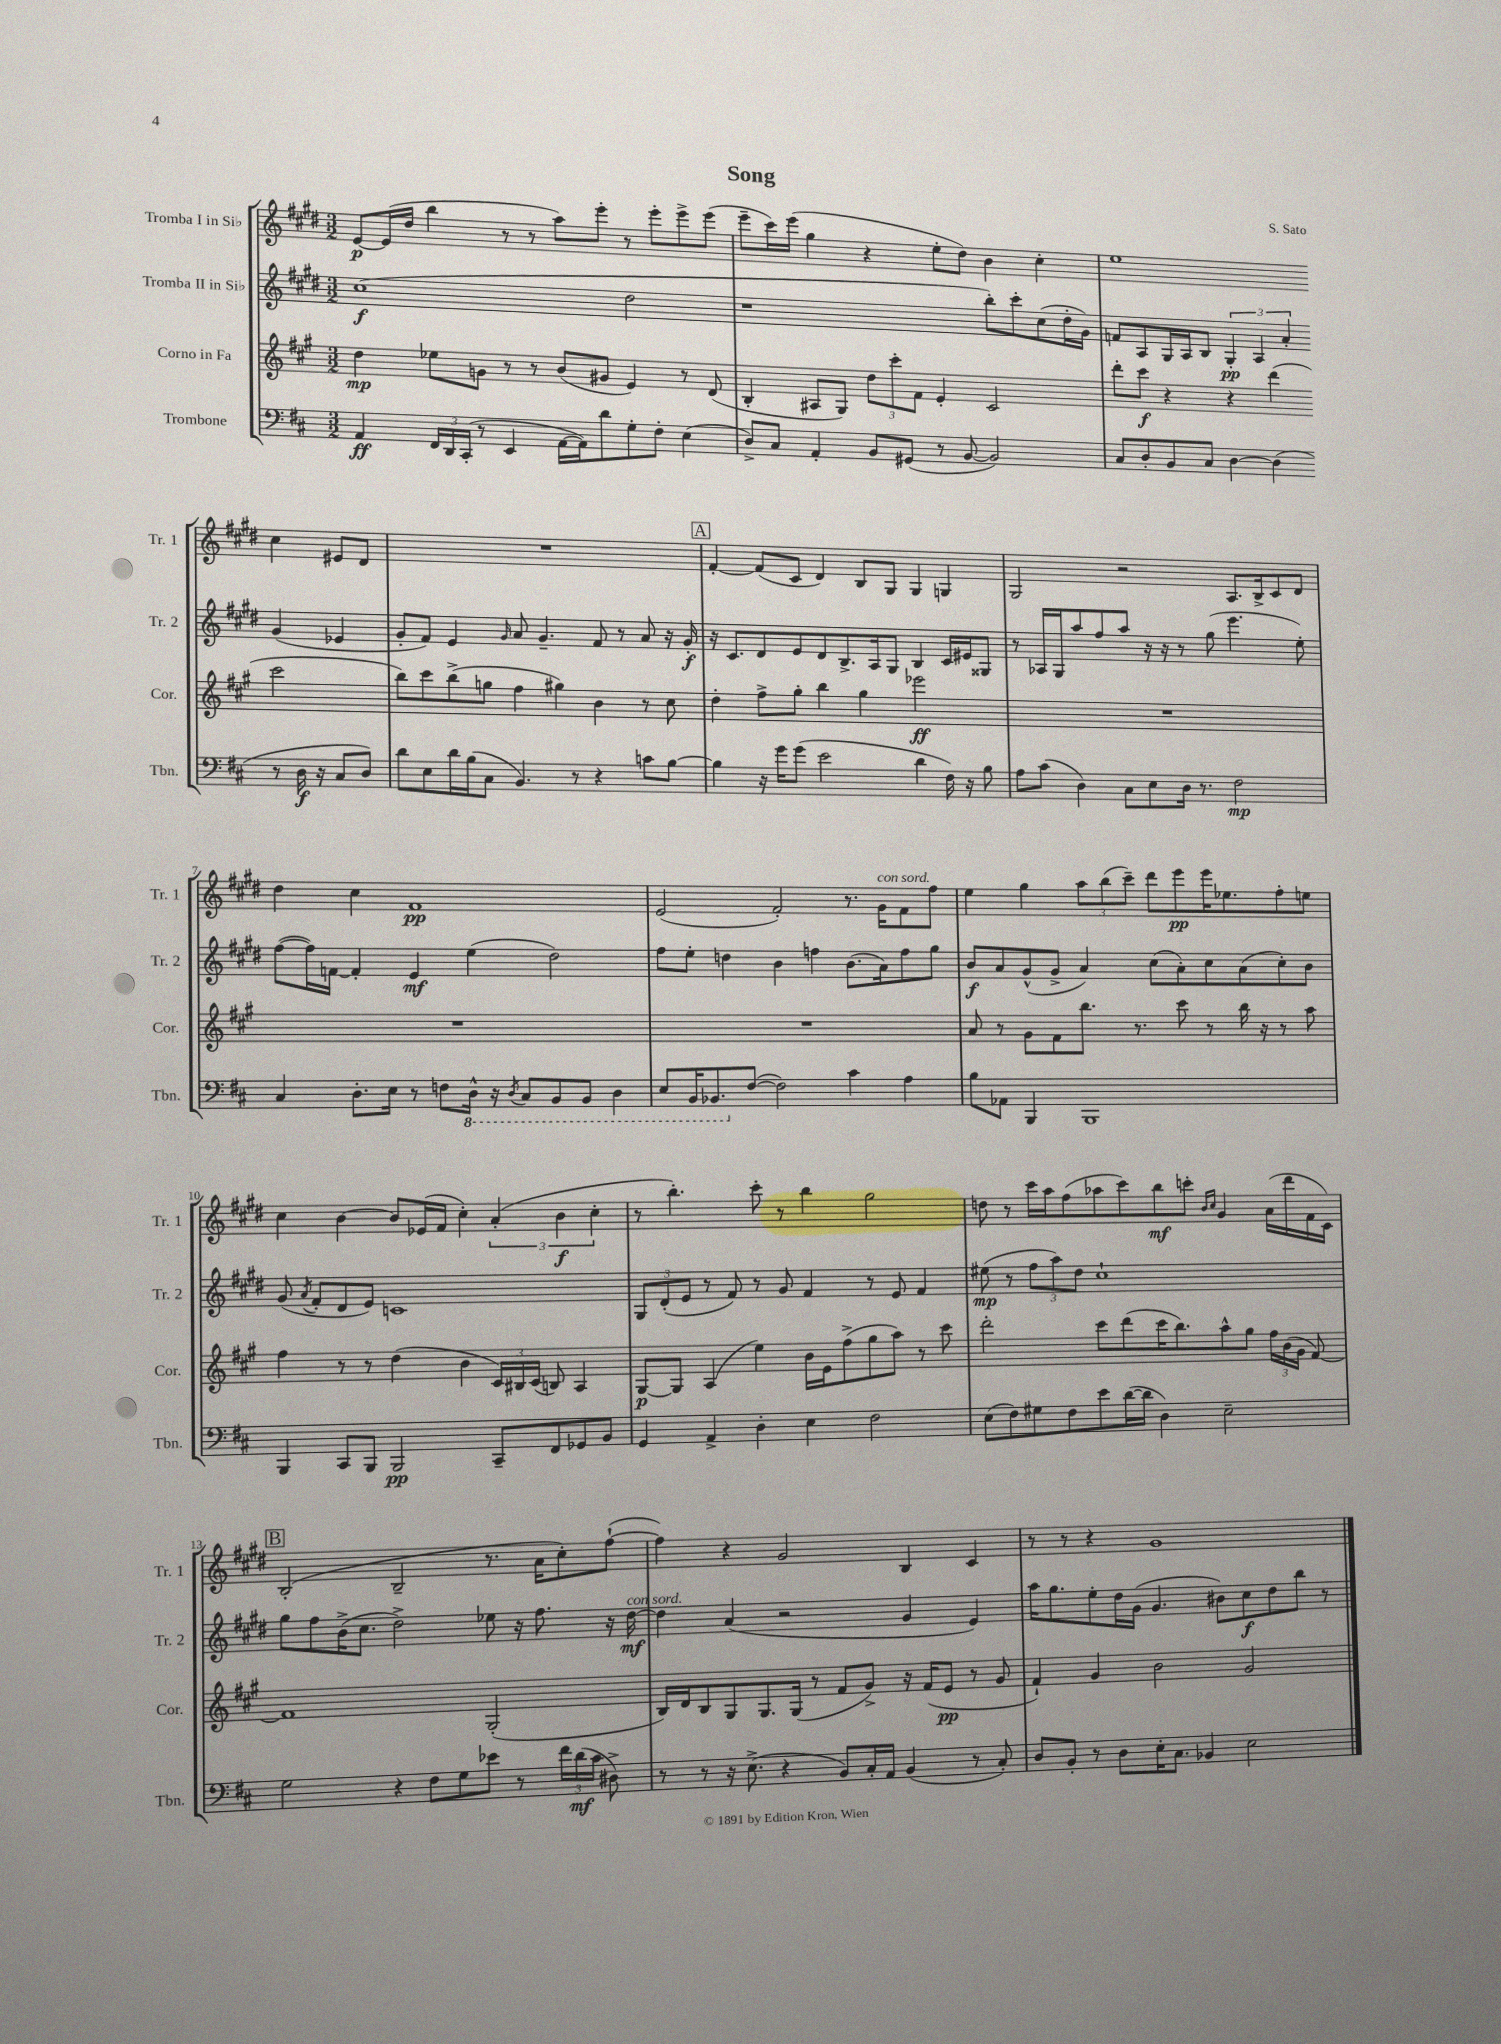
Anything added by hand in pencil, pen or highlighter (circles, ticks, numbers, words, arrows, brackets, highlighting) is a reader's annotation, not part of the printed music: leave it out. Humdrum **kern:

**kern	**dynam	**kern	**dynam	**kern	**dynam	**kern	**dynam
*part4	*part4	*part3	*part3	*part2	*part2	*part1	*part1
*staff4	*staff4	*staff3	*staff3	*staff2	*staff2	*staff1	*staff1
*I"Trombone	*	*I"Corno in Fa	*	*I"Tromba II in Si♭	*	*I"Tromba I in Si♭	*
*I'Tbn.	*	*I'Cor.	*	*I'Tr. 2	*	*I'Tr. 1	*
*clefF4	*	*clefG2	*	*clefG2	*	*clefG2	*
*k[f#c#]	*	*k[f#c#g#]	*	*k[f#c#g#d#]	*	*k[f#c#g#d#]	*
*M3/2	*	*M3/2	*	*M3/2	*	*M3/2	*
=1	=1	=1	=1	=1	=1	=1	=1
4AA/	ff	4dd\	mp	(1cc#	f	[8e/L	p
.	.	.	.	.	.	(16e/L]	.
.	.	.	.	.	.	16dd#/JJ	.
24FF#/LL	.	8ee-X\L	.	.	.	4bb\	.
24DD/	.	.	.	.	.	.	.
(24CC#'/JJ	.	.	.	.	.	.	.
8r	.	8gn\J	.	.	.	.	.
4EE/	.	8r	.	.	.	8r	.
.	.	8r	.	.	.	8r	.
[16AA\LL	.	(8b/L	.	.	.	8aa\L)	.
16AA\J])	.	.	.	.	.	.	.
8d\	.	8g#X/J	.	.	.	8eee'\J	.
8G'\	.	4e/)	.	2dd#\	.	8r	.
8F#'\J	.	.	.	.	.	8eee'\L	.
(4E\	.	8r	.	.	.	8eee^\	.
.	.	(8d/	.	.	.	(8eee\J	.
=2	=2	=2	=2	=2	=2	=2	=2
8D^/L)	.	4B'/	.	1r	.	8eee~\L	.
8C#/J	.	.	.	.	.	16ccc#\L)	.
.	.	.	.	.	.	(16eee\JJ	.
4AA'/	.	8A#X/L	.	.	.	4gg#\	.
.	.	8G#/J)	.	.	.	.	.
8BB/L	.	12dd\L	.	.	.	4r	.
.	.	12ccc#'\	.	.	.	.	.
(8GG#X/J	.	.	.	.	.	.	.
.	.	12f#\J	.	.	.	.	.
8r	.	4e'/	.	.	.	8ee'\L	.
[8BB/	.	.	.	.	.	8dd#\J)	.
2BB/])	.	2c#/	.	8bb'\L)	.	4b\	.
.	.	.	.	8ccc#'\	.	.	.
.	.	.	.	(8cc#\	.	4cc#'\	.
.	.	.	.	16dd#'\L	.	.	.
.	.	.	.	16g#\JJ)	.	.	.
=3	=3	=3	=3	=3	=3	=3	=3
8C#/L	.	8ddd'\L	.	8fn/L	.	1ee	.
8D'/	.	8ccc#\J	f	8A/	.	.	.
8BB/	.	4r	.	16G#/L	.	.	.
.	.	.	.	16A/J	.	.	.
8C#/J	.	.	.	8B/J	.	.	.
[4D\	.	4r	.	6G#'/	pp	.	.
.	.	.	.	6A/	.	.	.
(4D\]	.	(4ddd\	.	.	.	.	.
.	.	.	.	6a'/	.	.	.
8r	.	2ccc#\	.	(4g#/	.	4cc#\	.
16D\	f	.	.	.	.	.	.
16r	.	.	.	.	.	.	.
8C#/L	.	.	.	4e-X/	.	8e#X/L	.
8D/J)	.	.	.	.	.	8d#/J	.
!!LO:LB:g=z
=4	=4	=4	=4	=4	=4	=4	=4
8d\L	.	8bb\L)	.	8g#'/L	.	1.r	.
8E\	.	8ccc#\	.	8f#/J)	.	.	.
16d\L	.	(8bb^\	.	4e/	.	.	.
(16B\J	.	.	.	.	.	.	.
8C#\J	.	8ggn\J	.	.	.	.	.
.	.	.	.	16qqg#/	.	.	.
4.BB/)	.	4ff#\	.	8a/	.	.	.
.	.	.	.	4.g#~/	.	.	.
.	.	4gg#X\)	.	.	.	.	.
8r	.	.	.	.	.	.	.
4r	.	4b\	.	8f#/	.	.	.
.	.	.	.	8r	.	.	.
8cn\L	.	8r	.	8a/	.	.	.
[8B\J	.	8cc#\	.	16r	.	.	.
.	.	.	.	16g#'/	f	.	.
!!LO:REH:place=s1:t=A
=5	=5	=5	=5	=5	=5	=5	=5
4B\]	.	4dd'\	.	16r	.	[4f#'/	.
.	.	.	.	8.c#/L	.	.	.
16r	.	8ff#^\L	.	8d#/	.	(8f#/L]	.
16g\KL	.	.	.	.	.	.	.
(8g\J	.	8gg#'\J	.	8e/	.	8c#/J	.
2e\	.	4bb\	.	8d#/	.	4d#/)	.
.	.	.	.	8.B^/	.	.	.
.	.	4gg#\	.	.	.	8B/L	.
.	.	.	.	16A/k	.	.	.
.	.	.	.	8G#/J	.	8G#/J	.
4d\	.	2eee-X\	ff	4B/	.	4G#/	.
16F#\)	.	.	.	16c#/LL	.	4Gn/	.
16r	.	.	.	16e#X/J	.	.	.
8B\	.	.	.	8G##X/J	.	.	.
=6	=6	=6	=6	=6	=6	=6	=6
8A\L	.	1.r	.	8r	.	2G#/	.
(8c#\J	.	.	.	16A-X/LL	.	.	.
.	.	.	.	16G#/J	.	.	.
4D\)	.	.	.	8aa/	.	.	.
.	.	.	.	8ff#/	.	.	.
8C#\L	.	.	.	8aa/J	.	2r	.
8E\	.	.	.	16r	.	.	.
.	.	.	.	16r	.	.	.
16D\Jk	.	.	.	8r	.	.	.
8.r	.	.	.	.	.	.	.
.	.	.	.	(8gg#\	.	.	.
2F#\	mp	.	.	4.eee\	.	8.A/L	.
.	.	.	.	.	.	16B^/k	.
.	.	.	.	.	.	8c#/	.
.	.	.	.	8ee'\)	.	8d#/J	.
!!LO:LB:g=z
=7	=7	=7	=7	=7	=7	=7	=7
4C#/	.	1.r	.	([8ff#\L	.	4dd#\	.
.	.	.	.	16ff#\L])	.	.	.
.	.	.	.	[16fn\JJ	.	.	.
8.D'\L	.	.	.	4f'/]	.	4cc#\	.
16E\Jk	.	.	.	.	.	.	.
8r	.	.	.	4e/	mf	1f#	pp
8Fn\L	.	.	.	.	.	.	.
*8ba	*	*	*	*	*	*	*
16DD^^\Jk	.	.	.	(4ee\	.	.	.
16r	.	.	.	.	.	.	.
8qDD/	.	.	.	.	.	.	.
8CC#/L	.	.	.	.	.	.	.
8BBB/	.	.	.	2dd#\)	.	.	.
8BBB/J	.	.	.	.	.	.	.
4DD\	.	.	.	.	.	.	.
=8	=8	=8	=8	=8	=8	=8	=8
8EE/L	.	1.r	.	8ff#\L	.	(2e/	.
16BBB/K	.	.	.	8ee'\J	.	.	.
8.BBB-X/	.	.	.	.	.	.	.
.	.	.	.	4ddn\	.	.	.
*X8ba	*	*	*	*	*	*	*
([8F#/J	.	.	.	.	.	.	.
2F#\])	.	.	.	4b\	.	2f#'/)	.
.	.	.	.	4ffn\	.	.	.
4c#\	.	.	.	(8.b\L	.	8.r	.
!	!	!	!	!	!	!LO:TX:a:i:t=con sord.	!
.	.	.	.	16a\k)	.	16g#\KL	.
4A\	.	.	.	8ff\	.	8f#\	.
.	.	.	.	8gg#\J	.	8ff#\J	.
=9	=9	=9	=9	=9	=9	=9	=9
8B\L	.	8a/	.	8b/L	f	4ee\	.
8AA-X\J	.	8r	.	8a/	.	.	.
4BBB/	.	8g#\L	.	(8g#^^/	.	4gg#\	.
.	.	8f#\	.	8g#^/J	.	.	.
1BBB	.	8.bb\J	.	4a/)	.	12aa\L	.
.	.	.	.	.	.	(12bb\	.
.	.	.	.	.	.	12ccc#~\J)	.
.	.	8.r	.	.	.	.	.
.	.	.	.	(8cc#\L	.	8ddd#\L	.
.	.	8ccc#\	.	8a'\)	.	8eee\	pp
.	.	8r	.	8cc#\	.	16eee\K	.
.	.	.	.	.	.	8.ee-X\	.
.	.	16bb\	.	(8a\	.	.	.
.	.	16r	.	.	.	.	.
.	.	8r	.	8cc#'\)	.	8ff#'\	.
.	.	8aa\	.	8b\J	.	8een\J	.
!!LO:LB:g=z
=10	=10	=10	=10	=10	=10	=10	=10
4BBB/	.	4ff#\	.	(8g#/	.	4cc#\	.
.	.	.	.	8qa/	.	.	.
.	.	.	.	8f#'/L	.	.	.
8CC#/L	.	8r	.	8d#/	.	[4b\	.
8BBB/J	.	8r	.	8e/J)	.	.	.
2BBB/	pp	(4dd\	.	1cn	.	8b/L]	.
.	.	.	.	.	.	(16e-X/L	.
.	.	.	.	.	.	16f#/JJ	.
.	.	4b\	.	.	.	4cc#'\)	.
8CC#~/L	.	24c#/LL)	.	.	.	(6a'/	.
.	.	24B#X/	.	.	.	.	.
.	.	(24c#/JJ	.	.	.	.	.
8FF#/	.	8Bn/)	.	.	.	.	.
.	.	.	.	.	.	6b\	f
8GG-X/	.	4A/	.	.	.	.	.
.	.	.	.	.	.	6cc#'\	.
8BB/J	.	.	.	.	.	.	.
=11	=11	=11	=11	=11	=11	=11	=11
4GG/	.	[8G#/L	p	12G#/L	.	8r	.
.	.	.	.	(12d#'/	.	.	.
.	.	8G#/J]	.	.	.	4.bb'\)	.
.	.	.	.	12e/J	.	.	.
4AA^/	.	(4A/	.	8r	.	.	.
.	.	.	.	8f#/)	.	.	.
4D'\	.	4ee\)	.	8r	.	8ccc#'\	.
.	.	.	.	8g#/	.	8r	.
4E\	.	16b\LL	.	4f#/	.	4bb\	.
.	.	16e\J	.	.	.	.	.
.	.	(8ff#^\	.	.	.	.	.
2F#\	.	8gg#\	.	8r	.	2gg#\	.
.	.	8aa\J)	.	8e/	.	.	.
.	.	8r	.	4f#/	.	.	.
.	.	8ccc#\	.	.	.	.	.
=12	=12	=12	=12	=12	=12	=12	=12
(8E\L	.	2ddd'\	.	(8ee#X\	mp	8ddn\	.
8F#\)	.	.	.	8r	.	8r	.
8G#X\	.	.	.	12ff#\L	.	16ccc#\LL	.
.	.	.	.	.	.	16aa\J	.
.	.	.	.	12aa\)	.	.	.
8F#\	.	.	.	.	.	(8ff#\	.
.	.	.	.	12dd#\J	.	.	.
8e\	.	8ccc#\L	.	1cc#`	.	8aa-X\	.
([16d\L	.	(8ddd\	.	.	.	8ccc#\)	.
16d\JJ]	.	.	.	.	.	.	.
4D\)	.	16ccc#\K	.	.	.	8bb\	mf
.	.	8.bb\)	.	.	.	.	.
.	.	.	.	.	.	8cccn'\J	.
.	.	.	.	.	.	16qqb/LL	.
.	.	.	.	.	.	16qqcc#/JJ	.
2E~\	.	8aa^^\	.	.	.	4g#/	.
.	.	8gg#\J	.	.	.	.	.
.	.	24ff#\LL	.	.	.	(16a\LL	.
.	.	(24b\	.	.	.	.	.
.	.	.	.	.	.	16ddd#\	.
.	.	24g#\JJ	.	.	.	.	.
.	.	[8f#/)	.	.	.	16f#\	.
.	.	.	.	.	.	16c#\JJ)	.
!!LO:LB:g=z
!!LO:REH:place=s1:t=B
=13	=13	=13	=13	=13	=13	=13	=13
2G\	.	1f#]	.	8gg#\L	.	(2B'/	.
.	.	.	.	8ff#\	.	.	.
.	.	.	.	(16b^\K	.	.	.
.	.	.	.	8.cc#\J	.	.	.
4r	.	.	.	2dd#^\)	.	2B~/	.
8F#\L	.	.	.	.	.	.	.
8G\	.	.	.	.	.	.	.
8e-X\J	.	(2G#'/	.	8ee-X\	.	8.r	.
8r	.	.	.	16r	.	.	.
.	.	.	.	8.ff#\	.	16a\KL	.
24f#\LL	.	.	.	.	.	8cc#'\)	.
(24d\	mf	.	.	.	.	.	.
24c#\JJ	.	.	.	.	.	.	.
8D#X^\)	.	.	.	16r	.	([8ff#`\J	.
!	!	!	!	!LO:TX:a:i:t=con sord.	!	!	!
.	.	.	.	[16dd#\	mf	.	.
=14	=14	=14	=14	=14	=14	=14	=14
8r	.	16B/LL)	.	4dd#\]	.	4ff#\])	.
.	.	16d/J	.	.	.	.	.
8r	.	8B/	.	.	.	.	.
16r	.	8G#/	.	(4a/	.	4r	.
(8.E^\	.	.	.	.	.	.	.
.	.	8.G#/	.	.	.	.	.
4r	.	.	.	2r	.	2g#/	.
.	.	(16G#/Jk	.	.	.	.	.
.	.	8r	.	.	.	.	.
8BB/L)	.	8f#/L	.	.	.	.	.
16C#'/L	.	8g#^/J)	.	.	.	.	.
16AA/JJ	.	.	.	.	.	.	.
(4BB/	.	16r	.	4g#/	.	4B/	.
.	.	(16f#/KL	.	.	.	.	.
.	.	8e/J	pp	.	.	.	.
8r	.	8r	.	4e/)	.	4c#/	.
8C#'/)	.	8g#/	.	.	.	.	.
=15	=15	=15	=15	=15	=15	=15	=15
8D/L	.	4f#`/)	.	16aa\KL	.	8r	.
.	.	.	.	8.gg#\	.	.	.
8BB'/J	.	.	.	.	.	8r	.
8r	.	4g#/	.	8ee'\	.	4r	.
8D\L	.	.	.	16dd#\L	.	.	.
.	.	.	.	(16g#\JJ	.	.	.
16E'\K	.	2b\	.	4.g#/	.	1g#	.
8.C#\J	.	.	.	.	.	.	.
4BB-X/	.	.	.	.	.	.	.
.	.	.	.	8b#X\L)	.	.	.
2E\	.	2g#/	.	8cc#\	f	.	.
.	.	.	.	8dd#\	.	.	.
.	.	.	.	8bb\J	.	.	.
.	.	.	.	8r	.	.	.
==	==	==	==	==	==	==	==
*-	*-	*-	*-	*-	*-	*-	*-
